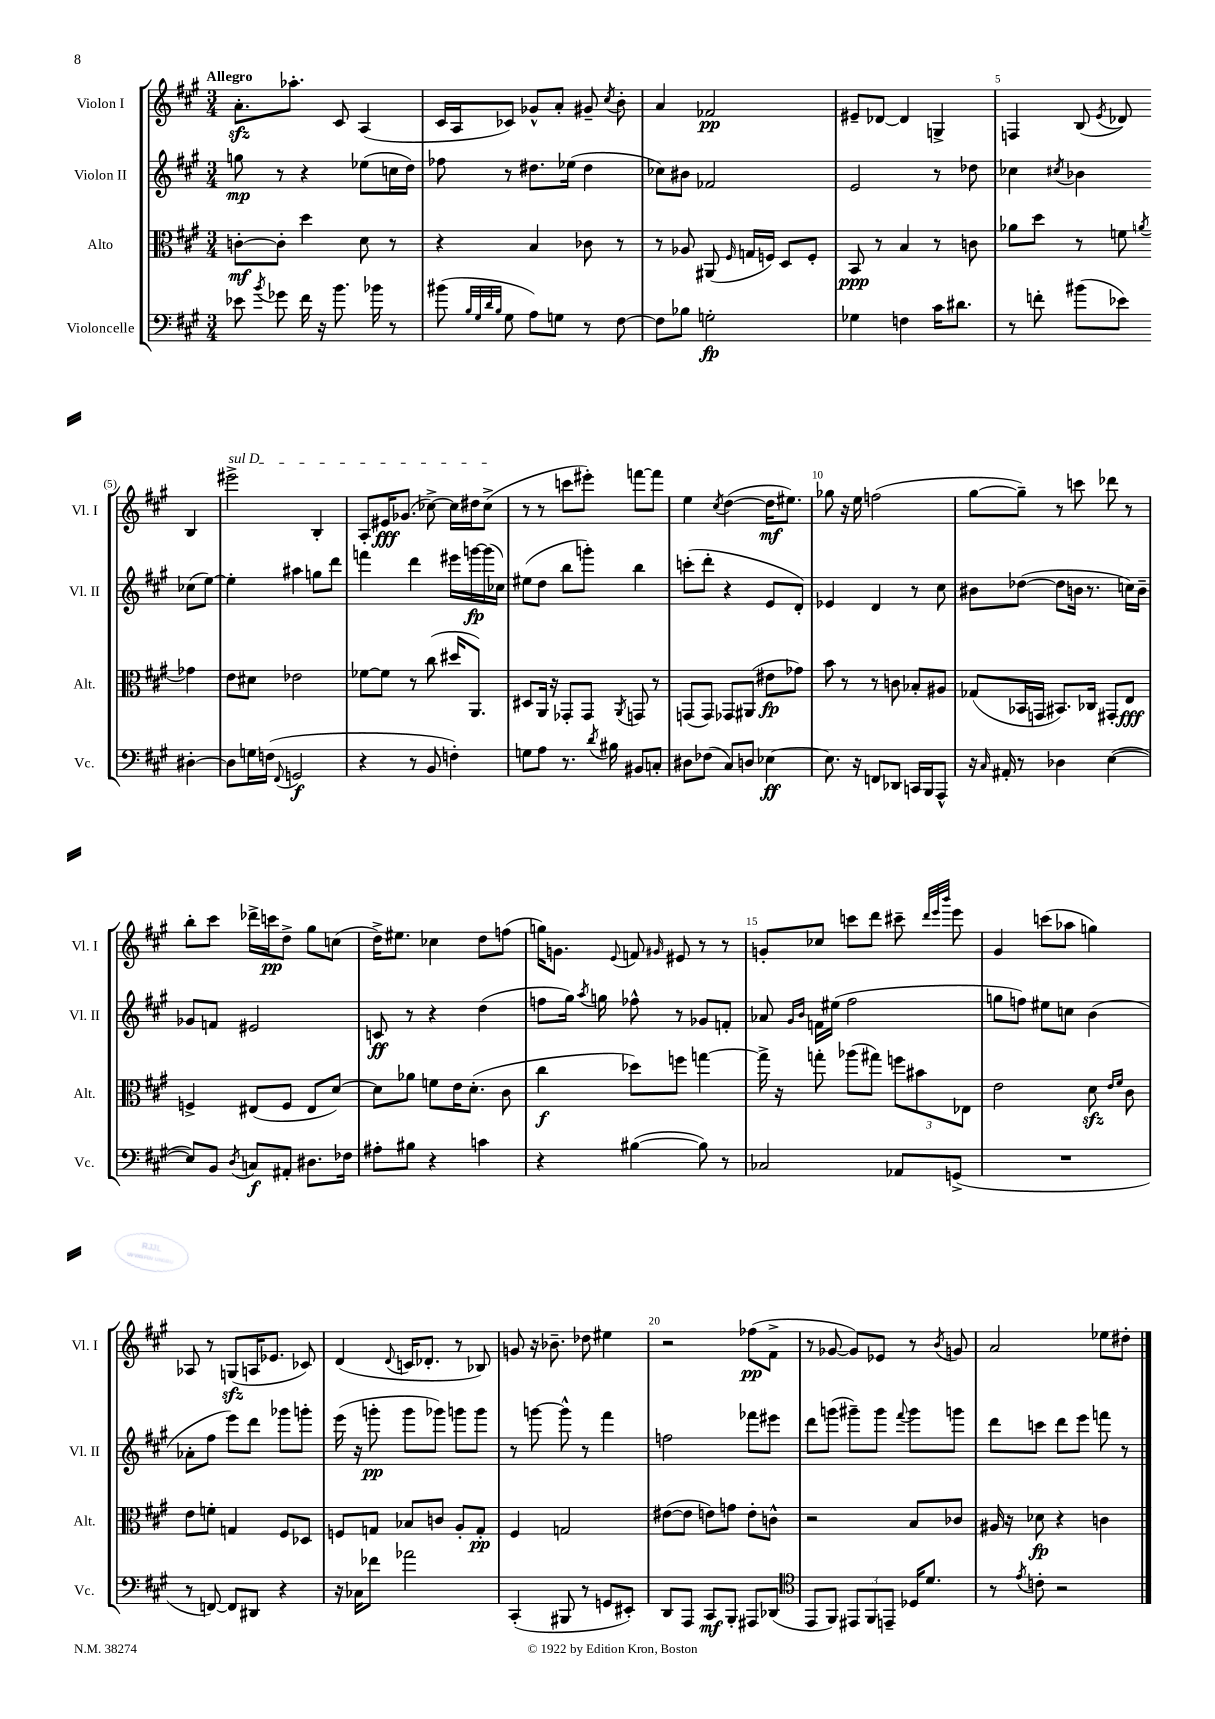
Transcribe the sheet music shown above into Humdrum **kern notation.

**kern	**dynam	**kern	**dynam	**kern	**dynam	**kern	**dynam
*part4	*part4	*part3	*part3	*part2	*part2	*part1	*part1
*staff4	*staff4	*staff3	*staff3	*staff2	*staff2	*staff1	*staff1
*I"Violoncelle	*	*I"Alto	*	*I"Violon II	*	*I"Violon I	*
*I'Vc.	*	*I'Alt.	*	*I'Vl. II	*	*I'Vl. I	*
*clefF4	*	*clefC3	*	*clefG2	*	*clefG2	*
*k[f#c#g#]	*	*k[f#c#g#]	*	*k[f#c#g#]	*	*k[f#c#g#]	*
*M3/4	*	*M3/4	*	*M3/4	*	*M3/4	*
=1	=1	=1	=1	=1	=1	=1	=1
!	!	!	!	!	!	!LO:TX:a:B:t=Allegro	!
8e-X\	.	[8cn'\L	mf	8ggn\	mp	8.azz'\L	.
8qb/	.	.	.	.	.	.	.
8g-X\	.	8c'\J]	.	8r	.	.	.
.	.	.	.	.	.	8.aa-X'\J	.
16f#\	.	4dd\	.	4r	.	.	.
16r	.	.	.	.	.	.	.
8.b\	.	.	.	.	.	8c#/	.
.	.	8d\	.	(8ee-X\L	.	(4A/	.
16b-X\	.	.	.	.	.	.	.
8r	.	8r	.	16ccn\L	.	.	.
.	.	.	.	16dd\JJ)	.	.	.
=2	=2	=2	=2	=2	=2	=2	=2
(8b#X\	.	4r	.	8ff-X\	.	16c#/LL	.
.	.	.	.	.	.	16A/J	.
32qqB/LLL	.	.	.	.	.	.	.
32qqG#/	.	.	.	.	.	.	.
32qqd/	.	.	.	.	.	.	.
32qqB/JJJ	.	.	.	.	.	.	.
8G#\	.	.	.	8r	.	8c-X/J)	.
8A\L)	.	4B/	.	8.dd#X\L	.	8g-X^^/L	.
8Gn\J	.	.	.	.	.	8a'/J	.
.	.	.	.	(16ee-X\Jk	.	.	.
8r	.	8c-X\	.	4dd#\	.	8g#X~/	.
.	.	.	.	.	.	8qcc#/	.
[8F#\	.	8r	.	.	.	8b'\	.
=3	=3	=3	=3	=3	=3	=3	=3
8F#\L]	.	8r	.	8cc-X\L)	.	4a/	.
8B-X\J	.	8A-X/	.	8b#X\J	.	.	.
2Gn'\	fp	(8AA#X/	.	2f-X/	.	2f-X/	pp
.	.	16qqF#/	.	.	.	.	.
.	.	16Gn/LL	.	.	.	.	.
.	.	16Fn/JJ)	.	.	.	.	.
.	.	8D/L	.	.	.	.	.
.	.	8F'/J	.	.	.	.	.
=4	=4	=4	=4	=4	=4	=4	=4
4G-X\	.	8BB/	ppp	2e/	.	8e#X~/L	.
.	.	8r	.	.	.	[8d-X/J	.
4Fn\	.	4B/	.	.	.	4d-/]	.
16c#\KL	.	8r	.	8r	.	4Gn^/	.
8.d#X\J	.	.	.	.	.	.	.
.	.	8cn\	.	8dd-X\	.	.	.
=5	=5	=5	=5	=5	=5	=5	=5
8r	.	8a-X\L	.	4cc-X\	.	4Fn/	.
8fn'\	.	8dd\J	.	.	.	.	.
.	.	.	.	8qcc#X/	.	.	.
(8b#X\L	.	8r	.	4b-X\	.	(8B/	.
.	.	.	.	.	.	8qe/	.
8e-X\J)	.	8fn\	.	.	.	8d-X/)	.
.	.	8qan/	.	.	.	.	.
[4D#X'\	.	4g-X\	.	(8cc-X\L	.	4B/	.
.	.	.	.	[8ee\J)	.	.	.
!!LO:LB:g=z
=6	=6	=6	=6	=6	=6	=6	=6
!	!	!	!	!	!	!LO:TX:a:i:t=sul D	!
8D#X\L]	.	8e\L	.	4ee'\]	.	2eee#X^\	.
16Gn\L	.	8d#X\J	.	.	.	.	.
(16Fn\JJ	.	.	.	.	.	.	.
8qqFF#/	.	.	.	.	.	.	.
2GGn/	f	2e-X\	.	4aa#X\	.	.	.
.	.	.	.	8ggn\L	.	4B'/	.
.	.	.	.	8ddd\J	.	.	.
=7	=7	=7	=7	=7	=7	=7	=7
4r	.	[8f-X\L	.	4fffn\	.	8A'/L	.
.	.	8f-\J]	.	.	.	16e#X/K	fff
.	.	.	.	.	.	(8.g-X/J	.
8r	.	8r	.	4ddd\	.	.	.
8BB/	.	(8cc#\	.	.	.	[8cc-X^\)	.
4Fn'\)	.	16dd#X/KL	.	16eee#X\LL	.	16cc-\LL]	.
.	.	8.AA/J)	.	[16gggn\	fp	16dd#X\J	.
.	.	.	.	(16ggg\]	.	(8cc-^\J	.
.	.	.	.	16cc-X\JJ)	.	.	.
=8	=8	=8	=8	=8	=8	=8	=8
8Gn\L	.	8D#X/L	.	(8ee#X\L	.	8r	.
8A\J	.	16AA/Jk	.	8dd\J	.	8r	.
.	.	16r	.	.	.	.	.
8.r	.	8GG-X'/L	.	8bb\L	.	8cccn\L	.
.	.	8GG-/J	.	8gggn'\J)	.	8eee#X'\J)	.
8qd/	.	.	.	.	.	.	.
16B#X\	.	.	.	.	.	.	.
.	.	8qAA/	.	.	.	.	.
8BB#X/L	.	8GGn/	.	4bb\	.	[8fffn\L	.
8Cn'/J	.	8r	.	.	.	8fff\J]	.
=9	=9	=9	=9	=9	=9	=9	=9
8D#X\L	.	(8GGn/L	.	(8cccn'\L	.	4ee\	.
(8F-X\J	.	8GG/J)	.	8ddd'\J	.	.	.
.	.	.	.	.	.	8qcc#/	.
8C#/L)	.	8GG-X/L	.	4r	.	([4dd\	.
8Dn/J	.	(8AA#X/J	.	.	.	.	.
[4E-X\	ff	8e#X\L	fp	8e/L	.	16dd\KL]	mf
.	.	.	.	.	.	8.ee#X\J)	.
.	.	8g-X\J)	.	8d'/J)	.	.	.
=10	=10	=10	=10	=10	=10	=10	=10
8.E-\]	.	8b\	.	4e-X/	.	8gg-X\	.
.	.	8r	.	.	.	16r	.
16r	.	.	.	.	.	16ee\	.
8FFn/L	.	8r	.	4d/	.	(2ffn\	.
8DD-X/J	.	8cn\	.	.	.	.	.
16CCn/LL	.	8B-X'/L	.	8r	.	.	.
16BBB/J	.	.	.	.	.	.	.
8AAA^^/J	.	8A#X/J	.	8cc#\	.	.	.
=11	=11	=11	=11	=11	=11	=11	=11
16r	.	(8G-X/L	.	8b#X\L	.	[8gg#\L	.
16qqC#/	.	.	.	.	.	.	.
16AA#X'/	.	.	.	.	.	.	.
8r	.	16BB-X/L	.	([8dd-X\J	.	8gg#~\J])	.
.	.	16GGn/JJ	.	.	.	.	.
4D-X\	.	8.BB#X/L)	.	8dd-\L]	.	8r	.
.	.	.	.	16bn\Jk	.	8cccn\	.
.	.	16C-X/Jk	.	8.r	.	.	.
([4E\	.	8GG#X'/L	.	.	.	8ddd-X\	.
.	.	8E/J	fff	16ccn\LL)	.	8r	.
.	.	.	.	16b~\JJ	.	.	.
!!LO:LB:g=z
=12	=12	=12	=12	=12	=12	=12	=12
8E/L])	.	4Fn^/	.	8g-X/L	.	8bb'\L	.
8BB/J	.	.	.	8fn/J	.	8ccc#\J	.
8qD/	.	.	.	.	.	.	.
8Cn/L	f	(8E#X/L	.	2e#X/	.	16ddd-X^\LL	.
.	.	.	.	.	.	16cccn\J	pp
8AA#X'/J	.	8F/J	.	.	.	8dd^\J	.
8.D#X\L	.	8E#/L	.	.	.	8gg#\L	.
.	.	[8d/J)	.	.	.	(8ccn\J	.
16F-X\Jk	.	.	.	.	.	.	.
=13	=13	=13	=13	=13	=13	=13	=13
8A#X'\L	.	8d\L]	.	8cn/	ff	16dd^\KL)	.
.	.	.	.	.	.	8.ee#X\J	.
8B#X\J	.	8a-X\J	.	8r	.	.	.
4r	.	8fn\L	.	4r	.	4cc-X\	.
.	.	16e\K	.	.	.	.	.
.	.	(8.d'\J	.	.	.	.	.
4cn\	.	.	.	(4dd\	.	8dd\L	.
.	.	8c#\	.	.	.	(8ffn\J	.
=14	=14	=14	=14	=14	=14	=14	=14
4r	.	4cc#\	f	8ffn\L	.	16ggn\KL)	.
.	.	.	.	.	.	8.gn\J	.
.	.	.	.	16gg#\Jk)	.	.	.
.	.	.	.	8qaa/	.	.	.
.	.	.	.	16ggn\	.	.	.
.	.	.	.	.	.	8qqe/	.
([4B#X\	.	8dd-X\L)	.	8ff-X^^\	.	8fn/	.
.	.	.	.	.	.	16qqg#X/	.
.	.	8ffn\J	.	8r	.	8e#X/	.
8B#\])	.	[4ggn\	.	8g-X/L	.	8r	.
8r	.	.	.	8fn'/J	.	8r	.
=15	=15	=15	=15	=15	=15	=15	=15
2C-X/	.	16gg^\]	.	8a-X/	.	8gn'/L	.
.	.	16r	.	.	.	.	.
.	.	.	.	16qqg#/LL	.	.	.
.	.	.	.	16qqb/JJ	.	.	.
.	.	8ggn'\	.	16fn\LL	.	8cc-X/J	.
.	.	.	.	(16ee#X\JJ	.	.	.
.	.	(8aa-X\L	.	2ff#\	.	8cccn\L	.
.	.	8gg#X\J)	.	.	.	8ddd\J	.
8AA-X/L	.	12ffn\L	.	.	.	8ccc#X~\	.
.	.	12b#X\	.	.	.	.	.
.	.	.	.	.	.	32qqddd/LLL	.
.	.	.	.	.	.	32qqeee/	.
.	.	.	.	.	.	32qqbbb/JJJ	.
(8GGn^/J	.	.	.	.	.	8eee\	.
.	.	12E-X\J	.	.	.	.	.
=16	=16	=16	=16	=16	=16	=16	=16
2.r	.	2e\	.	8ggn\L	.	4g#/	.
.	.	.	.	8ffn\J)	.	.	.
.	.	.	.	8ee#X\L	.	(8cccn\L	.
.	.	.	.	8ccn\J	.	8aa-X\J	.
.	.	8dzz\	.	(4b\	.	4ggn\)	.
.	.	16qqe/LL	.	.	.	.	.
.	.	16qqf#/JJ	.	.	.	.	.
.	.	8c#\	.	.	.	.	.
!!LO:LB:g=z
=17	=17	=17	=17	=17	=17	=17	=17
8r	.	8e\L	.	8a-X'\L	.	8A-X/	.
[8FFn/)	.	8fn'\J	.	8ff#\J	.	8r	.
8FF/L]	.	4Gn/	.	8eee\L)	.	(8Gnzz/L	.
8DD#X/J	.	.	.	8ddd\J	.	16An/K	.
.	.	.	.	.	.	8.e-X/J	.
4r	.	8F#/L	.	8ggg-X\L	.	.	.
.	.	8D-X/J	.	8gggn'\J	.	8c-X/)	.
=18	=18	=18	=18	=18	=18	=18	=18
16r	.	8Fn/L	.	(16eee\	.	(4d/	.
16C-X\KL	.	.	.	16r	.	.	.
8f-X\J	.	8Gn/J	.	8gggn'\	pp	.	.
.	.	.	.	.	.	8qqd/	.
2a-X\	.	8B-X/L	.	8ggg\L	.	16cn/KL	.
.	.	.	.	.	.	8.d-X'/J	.
.	.	8cn/J	.	8ggg-X\J)	.	.	.
.	.	8A'/L	.	8gggn\L	.	8r	.
.	.	8G'/J	pp	8ggg\J	.	8B-X/)	.
=19	=19	=19	=19	=19	=19	=19	=19
(4CC#'/	.	4F#/	.	8r	.	8gn/	.
.	.	.	.	[8gggn\	.	16r	.
.	.	.	.	.	.	8.b-X~\	.
8BBB#X/	.	2Gn/	.	8ggg^^\]	.	.	.
8r	.	.	.	8r	.	8dd-X\	.
8GGn/L	.	.	.	4fff#\	.	4ee#X\	.
8EE#X'/J)	.	.	.	.	.	.	.
=20	=20	=20	=20	=20	=20	=20	=20
8DD/L	.	([8e#X\L	.	2ffn\	.	2r	.
8AAA/J	.	8e#\J]	.	.	.	.	.
8CC#/L	mf	8en\L)	.	.	.	.	.
8BBB'/J	.	8gn\J	.	.	.	.	.
8AAA#X/L	.	8e'\L	.	8fff-X\L	.	(8ff-X\L	pp
(8DD-X/J	.	8cn^^\J	.	8eee#X\J	.	8f#^\J	.
=21	=21	=21	=21	=21	=21	=21	=21
*clefC4	*	*	*	*	*	*	*
8EE/L	.	2r	.	8ddd\L	.	8r	.
8FF#/J)	.	.	.	(8gggn\J	.	[8g-X/	.
12EE#X/L	.	.	.	8ggg#X~\L)	.	8g-/L])	.
12FF#/	.	.	.	.	.	.	.
.	.	.	.	8ggg#\J	.	8e-X/J	.
12EEn~/J	.	.	.	.	.	.	.
.	.	.	.	8qqfff#/	.	.	.
16D-X/KL	.	8B/L	.	8ggg#\L	.	8r	.
8.d/J	.	.	.	.	.	.	.
.	.	.	.	.	.	8qb/	.
.	.	8c-X/J	.	8gggn\J	.	8gn/	.
=22	=22	=22	=22	=22	=22	=22	=22
8r	.	16A#X/	.	8ddd\L	.	2a/	.
.	.	16r	.	.	.	.	.
8qe/	.	.	.	.	.	.	.
8cn'\	.	8d-X\	fp	8cccn\J	.	.	.
2r	.	4r	.	8ddd\L	.	.	.
.	.	.	.	8eee\J	.	.	.
.	.	4cn\	.	8fffn\	.	8ee-X\L	.
.	.	.	.	8r	.	8dd#X'\J	.
==	==	==	==	==	==	==	==
*-	*-	*-	*-	*-	*-	*-	*-
